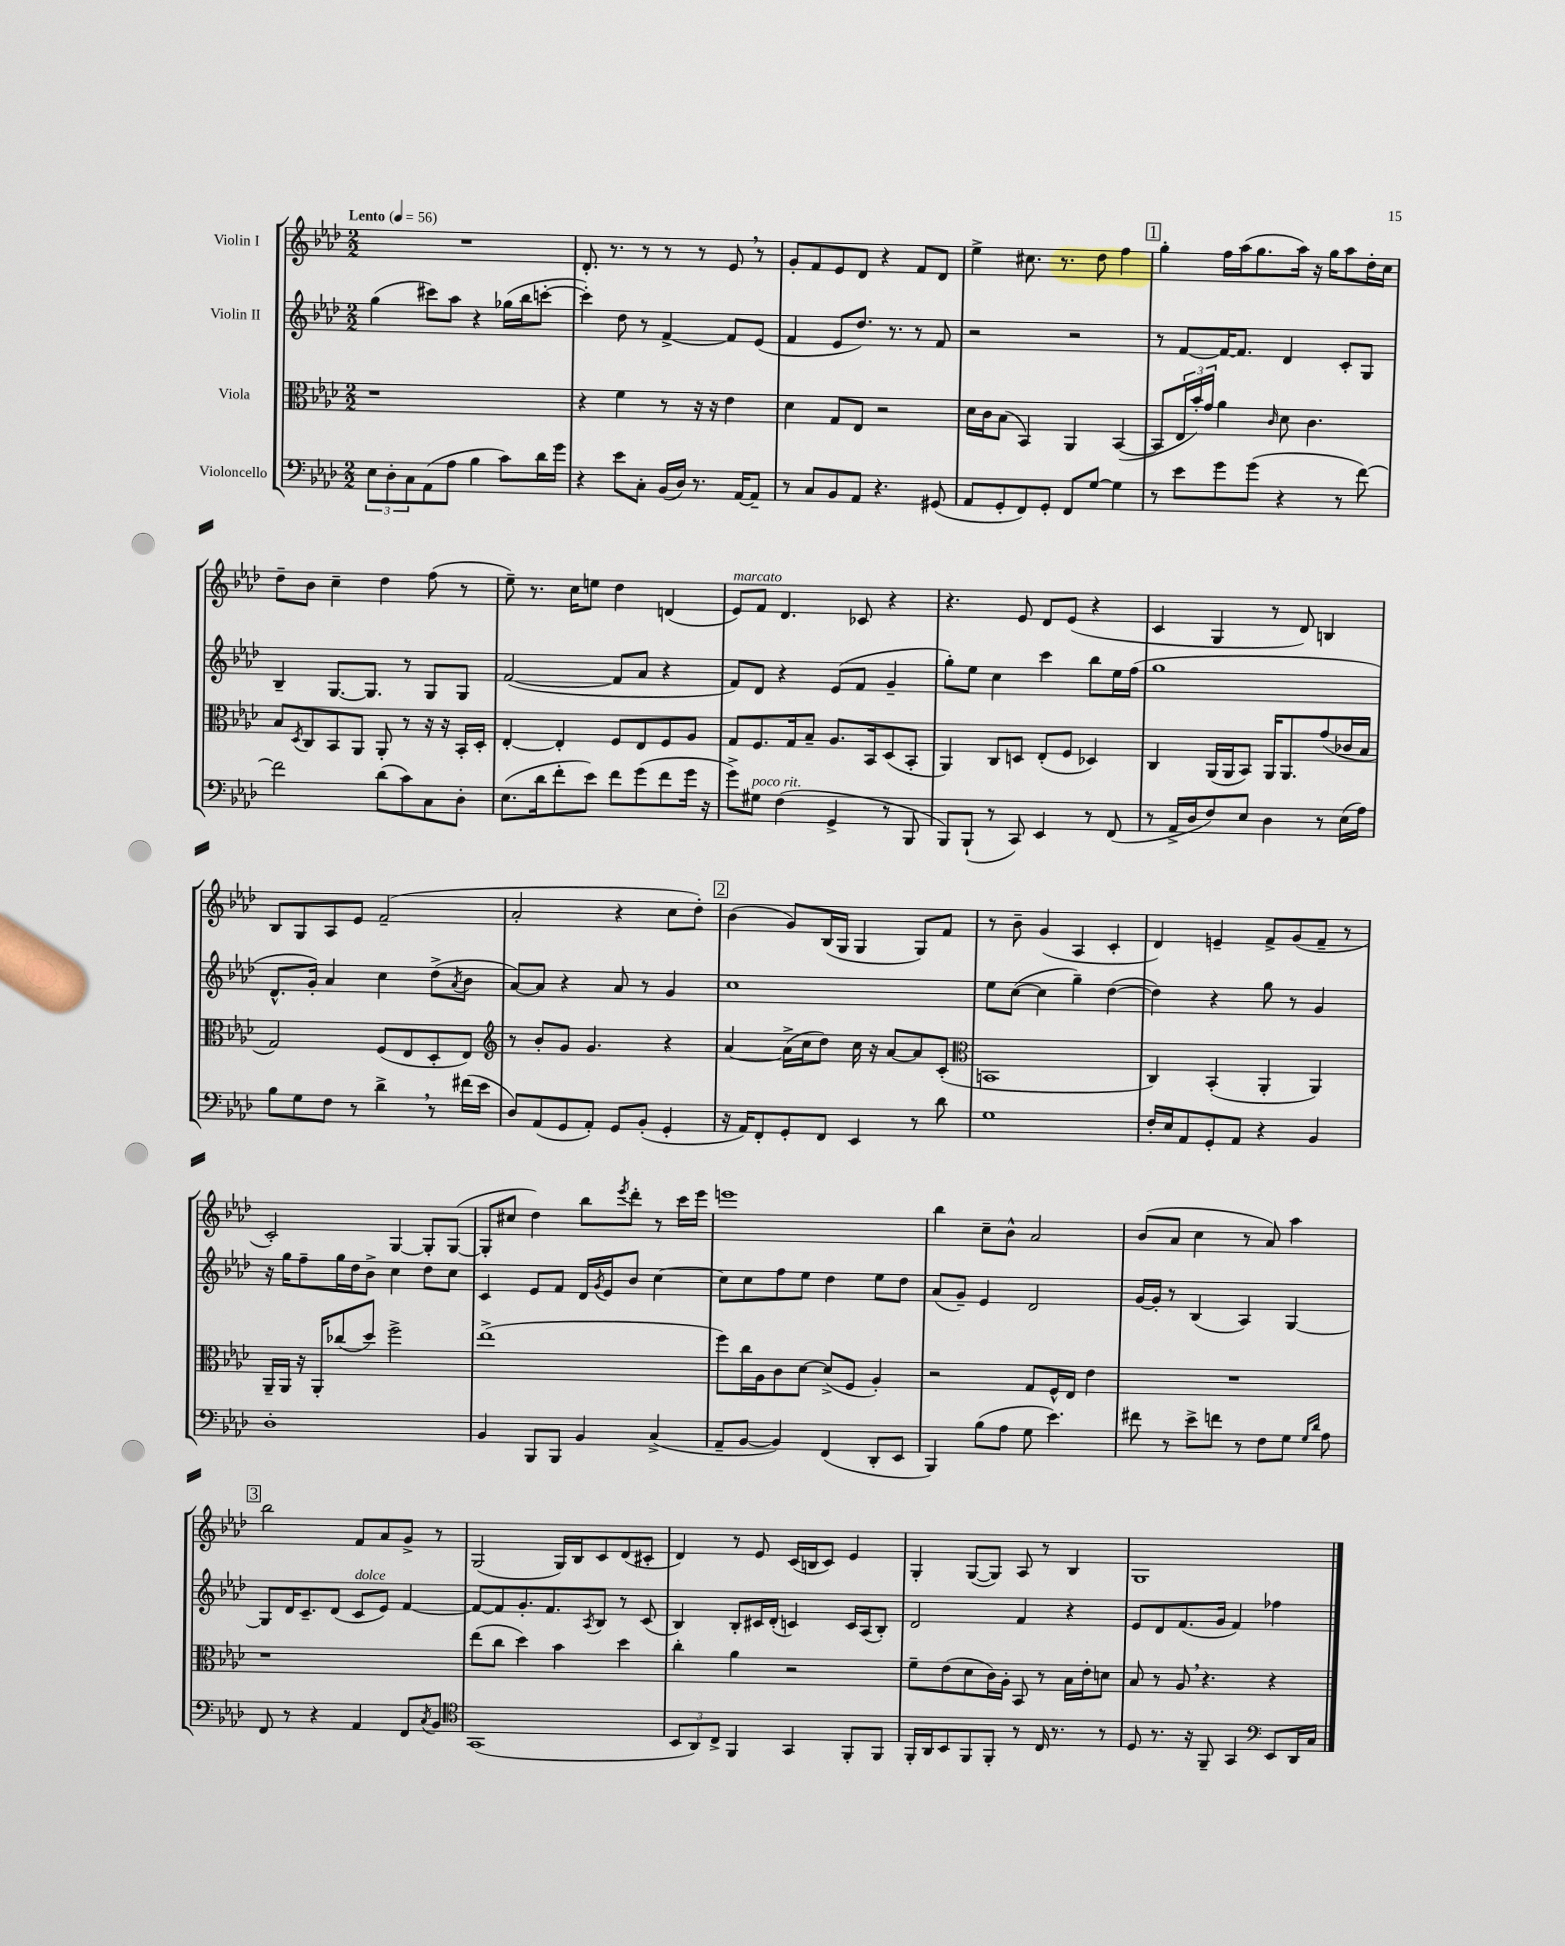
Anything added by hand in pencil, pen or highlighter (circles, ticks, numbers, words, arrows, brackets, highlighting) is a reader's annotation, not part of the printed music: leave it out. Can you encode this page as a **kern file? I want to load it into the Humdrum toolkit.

**kern	**kern	**kern	**kern
*staff4	*staff3	*staff2	*staff1
*clefF4	*clefC3	*clefG2	*clefG2
*k[b-e-a-d-]	*k[b-e-a-d-]	*k[b-e-a-d-]	*k[b-e-a-d-]
*M2/2	*M2/2	*M2/2	*M2/2
*MM56	*MM56	*MM56	*MM56
12E-\L	1r	(4gg\	1r
12D-'\	.	.	.
12C\	.	.	.
(8AA-\	.	8ccc#\L)	.
8A-\J	.	8aa-\J	.
4B-\	.	4r	.
8c\L)	.	(16gg-\LL	.
.	.	16bb-\J	.
16d-\L	.	[8ccc'\J	.
16g\JJ	.	.	.
=	=	=	=
4r	4r	4ccc'\])	8.d-'/
.	.	.	8.r
8e-\L	4f\	8dd-\	.
8C'\J	.	8r	8r
(16BB-/LL	8r	[4f^/	8r
16D-/JJ)	.	.	.
8.r	16r	.	8r
.	16r	.	.
.	4e-\	8f/]L	8e-/
[16AA-/LK	.	.	.
8AA-~/]J	.	(8e-/J	8r
=	=	=	=
8r	4d-\	4f/	8g'/L
8C/L	.	.	8f/
8BB-/	8G/L	8e-/L	8e-/
8AA-/J	8E-/J	8.dd-/J)	8d-/J
4.r	2r	.	4r
.	.	8.r	.
.	.	8r	8f/L
(8GG#/	.	8f/	8d-/J
=	=	=	=
8AA-/L	16d-\LL	2r	4ee-^\
.	16c\J	.	.
8GG'/	(8B-\J	.	.
8FF/)	4BB-/)	.	8.cc#\
8GG'/J	.	.	.
.	.	.	8.r
8FF/L	4AA-/	2r	.
[8G/J	.	.	8dd-\
4G\]	([4BB-/	.	4ff\
=	=	=	=
8r	8BB-/]L	8r	4gg'\
8e-\L	24E-/L	[8f/L	.
.	24b-'/)	.	.
.	24g/JJ	.	.
8g\	4a-\	16f/_K	16ff\LL
.	.	8.f/]J	(16aa-\J
(8g\J	.	.	8.gg\
.	16qqc/	.	.
4r	8d-\	4d-/	.
.	.	.	16aa-\Jk)
.	4.c\	.	16r
.	.	.	16gg\LK
8r	.	8c'/L	8aa-\
[8f\)	.	8G/J	16dd-'\L
.	.	.	16cc\JJ
=	=	=	=
2f\]	8B-/L	4B-~/	8dd-~\L
.	8qD-/	.	.
.	8C/	.	8b-\J
.	8BB-/	[8.G/L	4cc~\
.	8AA-/J	.	.
.	.	8.G/]J	.
(8d-\L	8AA-'/	.	4dd-\
8c\)	8r	8r	.
8C\	16r	8G/L	(8ff\
.	16r	.	.
8D-'\J	16BB-'/LL	8G/J	8r
.	16D-'/JJ	.	.
=	=	=	=
(8.E-\L	[4E-'/	([2f/	8ee-~\)
.	.	.	8.r
16d-\k	.	.	.
8f'\	4E-'/]	.	.
.	.	.	16cc\LK
8e-\J)	.	.	8ee\J
8f\L	8F/L	8f/]L	4dd-\
(8g\	8E-/	8a-/J	.
8f\	8F/	4r	(4d/
16g\Jk	8A-/J	.	.
16r	.	.	.
=	=	=	=
8g^\L)	8G/L	8f/L)	8e-/L)
8G#\J	8.F/	8d-/J	8f/J
(4F\	.	4r	4.d-/
.	16G/k	.	.
.	8B-~/J	.	.
4GG^/	8.A-/L	(8e-/L	.
.	.	8f/J	8c-/
.	16BB-/k	.	.
8r	(8D-/	4g~/	4r
8BBB-/	8BB-'/J	.	.
=	=	=	=
8BBB-/L)	4AA-/)	8gg'\L)	4.r
(8BBB-`/J	.	8ee-\J	.
8r	8C/L	4cc\	.
8CC/)	8D/J	.	8e-/
4EE-/	(8E-'/L	4ccc\	8d-/L
.	8F/J	.	(8e-/J
8r	4D-/)	8bb-\L	4r
(8FF/	.	16ee-\L	.
.	.	(16ff\JJ	.
=	=	=	=
8r	4C/	1gg	4c/
16AA-^/LL	.	.	.
16D-/J	.	.	.
8F/)	(16AA-/LL	.	4G/
.	16AA-/J	.	.
8E-/J	8BB-/J)	.	.
4D-\	16AA-/LK	.	8r
.	8.AA-/	.	.
.	.	.	8d-/)
8r	(8g/	.	4B/
(16E-\LL	16c-/L	.	.
16A-\JJ)	16B-/JJ	.	.
=	=	=	=
8B-\L	2G/)	8.d-^^/L	8B-/L
8G\	.	.	8G/
.	.	16g'/Jk)	.
8F\J	.	4a-/	8A-/
8r	.	.	8e-/J
4d-^\	(8F/L	4cc\	(2f~/
.	8E-/	.	.
8r	8D-'/	(8dd-^\L	.
.	.	8qa-/	.
(16f#\LL	8E-/J)	8b-\J	.
16e-\JJ	.	.	.
=	=	=	=
*	*clefG2	*	*
8D-/L)	8r	[8a-/L)	2a-'/
(8AA-/	8b-'/L	8a-/]J	.
8GG/	8g/J	4r	.
8AA-'/J)	4.g/	.	.
8GG/L	.	8a-/	4r
(8BB-'/J	.	8r	.
4GG'/	4r	4g/	8cc\L
.	.	.	8dd-'\J)
=	=	=	=
16r	[4a-/	1cc	(4b-\
16AA-/LK)	.	.	.
8FF'/	.	.	.
8GG'/	(16a-^\]LL	.	8g/L)
.	16cc\J	.	.
8FF/J	8dd-\J)	.	(16B-/L
.	.	.	16G/JJ
4EE-/	16cc\	.	4G/
.	16r	.	.
.	[8a-/L	.	.
8r	8a-/]	.	8G/L)
8d-\	(8c'/J	.	8f/J
=	=	=	=
*	*clefC3	*	*
1G	1BB	8ee-\L	8r
.	.	([8cc\J	8b-~\
.	.	4cc\]	(4g/
.	.	4gg~\)	4A-/
.	.	([4dd-\	4c'/
=	=	=	=
16F'/LL	4C/)	4dd-\])	4d-/)
16E-/J	.	.	.
8AA-/	.	.	.
8GG'/	(4BB-'/	4r	4e~/
8AA-/J	.	.	.
4r	4AA-'/	8gg\	8f^/L
.	.	8r	(8g/
4BB-/	4AA-/)	4g/	8f~/J
.	.	.	8r
=	=	=	=
1D-'	16AA-~/LL	16r	2c'/)
.	16AA-/JJ	16gg\LK	.
.	16r	8ff~\	.
.	16AA-'/LK	.	.
.	(8cc-/	16gg\L	.
.	.	16dd-\J	.
.	8dd-/J)	8b-^\J	.
.	2ff^\	4cc\	[4G/
.	.	8dd-\L	8G'/]L
.	.	8cc\J	([8G/J
=	=	=	=
4BB-/	(1ee-^	4c/	8G'/]L
.	.	.	8cc#/J
8BBB-/L	.	8e-/L	4dd-\)
8BBB-/J	.	8f/J	.
4BB-/	.	16d-/LL	8bb-\L
.	.	8qg/	.
.	.	16e-/J	.
.	.	.	8qeee-/
.	.	8b-/J	8ddd-'\J
(4C^/	.	[4cc\	8r
.	.	.	16ccc\LL
.	.	.	16eee-\JJ
=	=	=	=
8AA-~/L	8ff\L)	8cc\]L	1eee
[8BB-/J	16cc\L	8cc\	.
.	16A-\J	.	.
4BB-/])	8c\	8ff\	.
.	[8d-\J	8ee-\J	.
(4FF/	(8d-^/]L	4dd-\	.
.	8F/J	.	.
8DD-'/L	4A-'/)	8ee-\L	.
8EE-/J	.	8dd-\J	.
=	=	=	=
4BBB-/)	2r	(8a-/L	4bb-\
.	.	8g~/J)	.
(8B-\L	.	4e-/	8cc~\L
8A-\J	.	.	8b-^^\J
8G\	8G/L	2d-/	2a-/
4.e-\)	16F^^/L	.	.
.	16E-/JJ	.	.
.	4e-\	.	.
=	=	=	=
8f#\	1r	[16g/LL	(8b-/L
.	.	16g'/]JJ	.
8r	.	8r	8a-/J
8e-^\L	.	(4B-/	4cc\
8f\J	.	.	.
8r	.	4A-/)	8r
8F\L	.	.	8a-/)
8G\J	.	[4G/	4aa-\
16qqG/LL	.	.	.
16qqd-/JJ	.	.	.
8A-\	.	.	.
=	=	=	=
8FF/	1r	8G/]L	2bb-\
8r	.	16d-/K	.
.	.	8.c~/	.
4r	.	.	.
.	.	(8d-/J	.
4AA-/	.	8c/L	8f/L
.	.	8e-/J)	8a-/
8FF/L	.	[4f/	8g^/J
8qC/	.	.	.
8BB-/J	.	.	8r
=	=	=	=
*clefC4	*	*	*
(1GG	(8ee-\L	8f/_L	(2G/
.	8cc\J	8f/]	.
.	4dd-\)	8.g'/	.
.	.	8.f/	.
.	4b-\	.	16G/LL)
.	.	.	16B-/J
.	.	8qA-/	.
.	.	8B-/J	8c/
.	4dd-\	8r	(8d-/
.	.	(8c/	8c#'/J
=	=	=	=
12BB-/L	4cc'\	4B-/)	4d-/)
12AA-/)	.	.	.
12C^/J	.	.	.
4FF/	4a-\	8B-'/L	8r
.	.	16c#/L	8e-/
.	.	(16d-'/JJ	.
4GG/	2r	4c/)	(16c/LL
.	.	.	16B/J
.	.	.	8c/J)
8FF'/L	.	16c/LL	4e-/
.	.	(16A-/J	.
8FF/J	.	8B-'/J)	.
=	=	=	=
16FF'/LL	8f~\L	2d-/	4G'/
16AA-/J	.	.	.
8BB-/	(8e-\	.	.
8FF/	8d-\	.	([8G/L
8FF'/J	16c\L)	.	8G/]J)
.	16A-'\JJ	.	.
8r	8BB-/	4f/	8A-/
16C/	8r	.	8r
8.r	.	.	.
.	16B-\LL	4r	4B-/
.	16e-'\J	.	.
8r	8d\J	.	.
=	=	=	=
8D-/	8B-/	8e-/L	1G
8.r	8r	8d-/	.
.	8A-/	(8.f/	.
16r	.	.	.
8FF~/	4.r	.	.
.	.	16g/Jk	.
4GG/	.	4f/)	.
*clefF4	*	*	*
8EE-/L	4r	4ff-\	.
16DD-/L	.	.	.
16C/JJ	.	.	.
==	==	==	==
*-	*-	*-	*-
